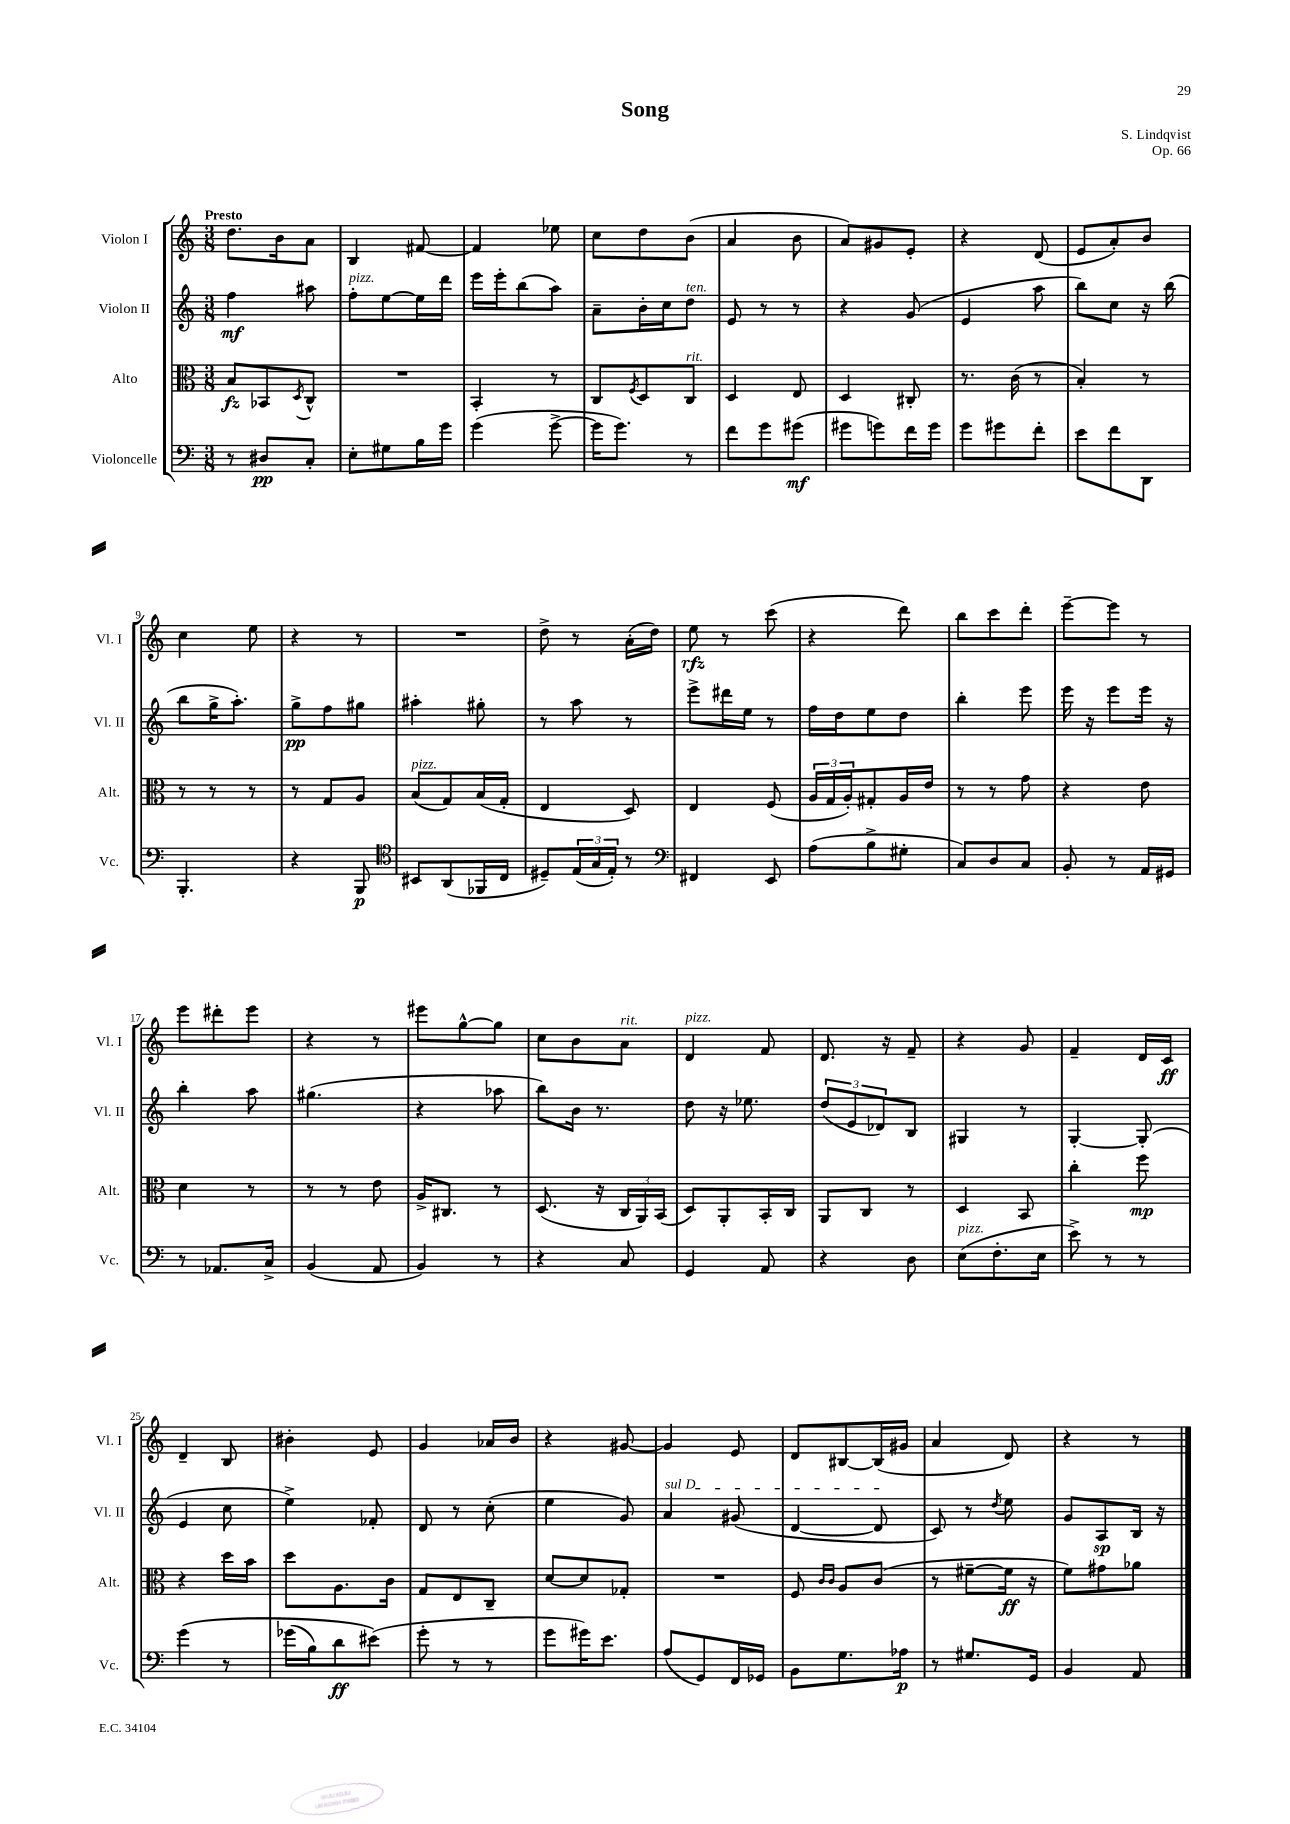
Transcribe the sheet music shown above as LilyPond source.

\header { title = "Song" composer = "S. Lindqvist" opus = "Op. 66" }
<<
\new StaffGroup <<
\new Staff = "s0" \with { instrumentName = "Violon I" shortInstrumentName = "Vl. I" } {
    \clef treble \key c \major \numericTimeSignature \time 3/8 \tempo "Presto"
    d''8. b'16 a'8 |
    b4 fis'8~ |
    fis'4 ees''8 |
    c''8 d''8 b'8( |
    a'4 b'8 |
    a'8) gis'8 e'8-. |
    r4 d'8( |
    e'8 a'8-.) b'8 |
    c''4 e''8 |
    r4 r8 |
    R4. |
    d''8-> r8 a'16-.( d''16) |
    e''8\rfz r8 c'''8( |
    r4 d'''8) |
    b''8 c'''8 d'''8-. |
    e'''8~-- e'''8 r8 |
    e'''8 dis'''8-. e'''8 |
    r4 r8 |
    eis'''8 g''8~-^ g''8 |
    c''8 b'8 a'8^\markup { \italic "rit." } |
    d'4^\markup { \italic "pizz." } f'8 |
    d'8. r16 f'8-- |
    r4 g'8 |
    f'4-- d'16 c'16\ff |
    d'4-- b8 |
    bis'4-. e'8 |
    g'4 aes'16 b'16 |
    r4 gis'8~ |
    gis'4 e'8 |
    d'8 bis8~ bis16( gis'16 |
    a'4 d'8) |
    r4 r8 \bar "|." |
}
\new Staff = "s1" \with { instrumentName = "Violon II" shortInstrumentName = "Vl. II" } {
    \clef treble \key c \major \numericTimeSignature \time 3/8
    f''4\mf ais''8 |
    f''8-.^\markup { \italic "pizz." } e''8~ e''16 d'''16 |
    e'''16 e'''16-. b''8( a''8) |
    a'8-- b'16-. c''16 d''8^\markup { \italic "ten." } |
    e'8 r8 r8 |
    r4 g'8( |
    e'4 a''8 |
    b''8) c''8 r16 b''16( |
    b''8 g''16-> a''8.-.) |
    g''8->\pp f''8 gis''8 |
    ais''4-. gis''8-. |
    r8 a''8 r8 |
    e'''8-> dis'''16 e''16 r8 |
    f''16 d''16 e''8 d''8 |
    b''4-. e'''8 |
    e'''16 r16 e'''8 e'''16 r16 |
    b''4-. a''8 |
    gis''4.( |
    r4 aes''8 |
    b''8) b'16 r8. |
    d''8 r16 ees''8. |
    \tuplet 3/2 { d''8( e'8 des'8) } b8 |
    gis4 r8 |
    g4~-. g8-.( |
    e'4 c''8 |
    e''4->) fes'8-. |
    d'8 r8 c''8-.( |
    e''4 g'8) |
    \once \override TextSpanner.bound-details.left.text = \markup { \italic "sul D" } a'4\startTextSpan gis'8( |
    d'4~ d'8\stopTextSpan |
    c'8) r8 \acciaccatura { d''8 } e''8 |
    g'8 a8\sp b16 r16 \bar "|." |
}
\new Staff = "s2" \with { instrumentName = "Alto" shortInstrumentName = "Alt." } {
    \clef alto \key c \major \numericTimeSignature \time 3/8
    b8\fz bes,8 \acciaccatura { d8 } c8-^ |
    R4. |
    b,4-. r8 |
    c8 \acciaccatura { f8 } d8 c8^\markup { \italic "rit." } |
    d4 e8 |
    d4 cis8-. |
    r8. c'16( r8 |
    b4-.) r8 |
    r8 r8 r8 |
    r8 g8 a8 |
    b8^\markup { \italic "pizz." }( g8) b16( g16-. |
    e4 d8) |
    e4 f8( |
    \tuplet 3/2 { a16 g16 a16-.) } gis8-. a16 e'16 |
    r8 r8 g'8 |
    r4 e'8 |
    d'4 r8 |
    r8 r8 e'8 |
    a16-> cis8. r8 |
    d8.( r16 \tuplet 3/2 { c16 a,16) b,16( } |
    d8) a,8-. b,16-. c16 |
    a,8 c8 r8 |
    d4 b,8 |
    c''4-. f''8\mp |
    r4 d''16 b'16 |
    d''8 a8. c'16 |
    g8 e8 c8-- |
    d'8~ d'8 ges8-. |
    R4. |
    f8 \grace { c'16 c'16 } a8 c'8( |
    r8 fis'8~-- fis'16\ff r16 |
    f'8) gis'8 aes'8 \bar "|." |
}
\new Staff = "s3" \with { instrumentName = "Violoncelle" shortInstrumentName = "Vc." } {
    \clef bass \key c \major \numericTimeSignature \time 3/8
    r8 dis8\pp c8-. |
    e8-. gis8 b16 g'16 |
    g'4( g'8~-> |
    g'16 g'8.) r8 |
    f'8 g'8 gis'8\mf( |
    gis'8 g'8) f'16 g'16 |
    g'8 gis'8 f'8-. |
    e'8 f'8 d,8 |
    b,,4.-. |
    r4 b,,8\p |
    \clef tenor bis,8 a,8( fes,16 c16 |
    dis8--) \tuplet 3/2 { e16( g16 e16-.) } r8 |
    \clef bass fis,4 e,8 |
    a8( b8-> gis8-. |
    c8) d8 c8 |
    b,8-. r8 a,16 gis,16 |
    r8 aes,8. c16-> |
    b,4( a,8 |
    b,4) r8 |
    r4 c8 |
    g,4 a,8 |
    r4 d8 |
    e8^\markup { \italic "pizz." }( f8.-. e16 |
    e'8->) r8 r8 |
    g'4\( r8 |
    ges'16( b16) d'8\ff eis'8(\) |
    g'8-. r8 r8 |
    g'8 gis'16) e'8. |
    a8( g,8) f,16 ges,16 |
    b,8 g8. aes16\p |
    r8 gis8. g,16 |
    b,4 a,8 \bar "|." |
}
>>
>>
